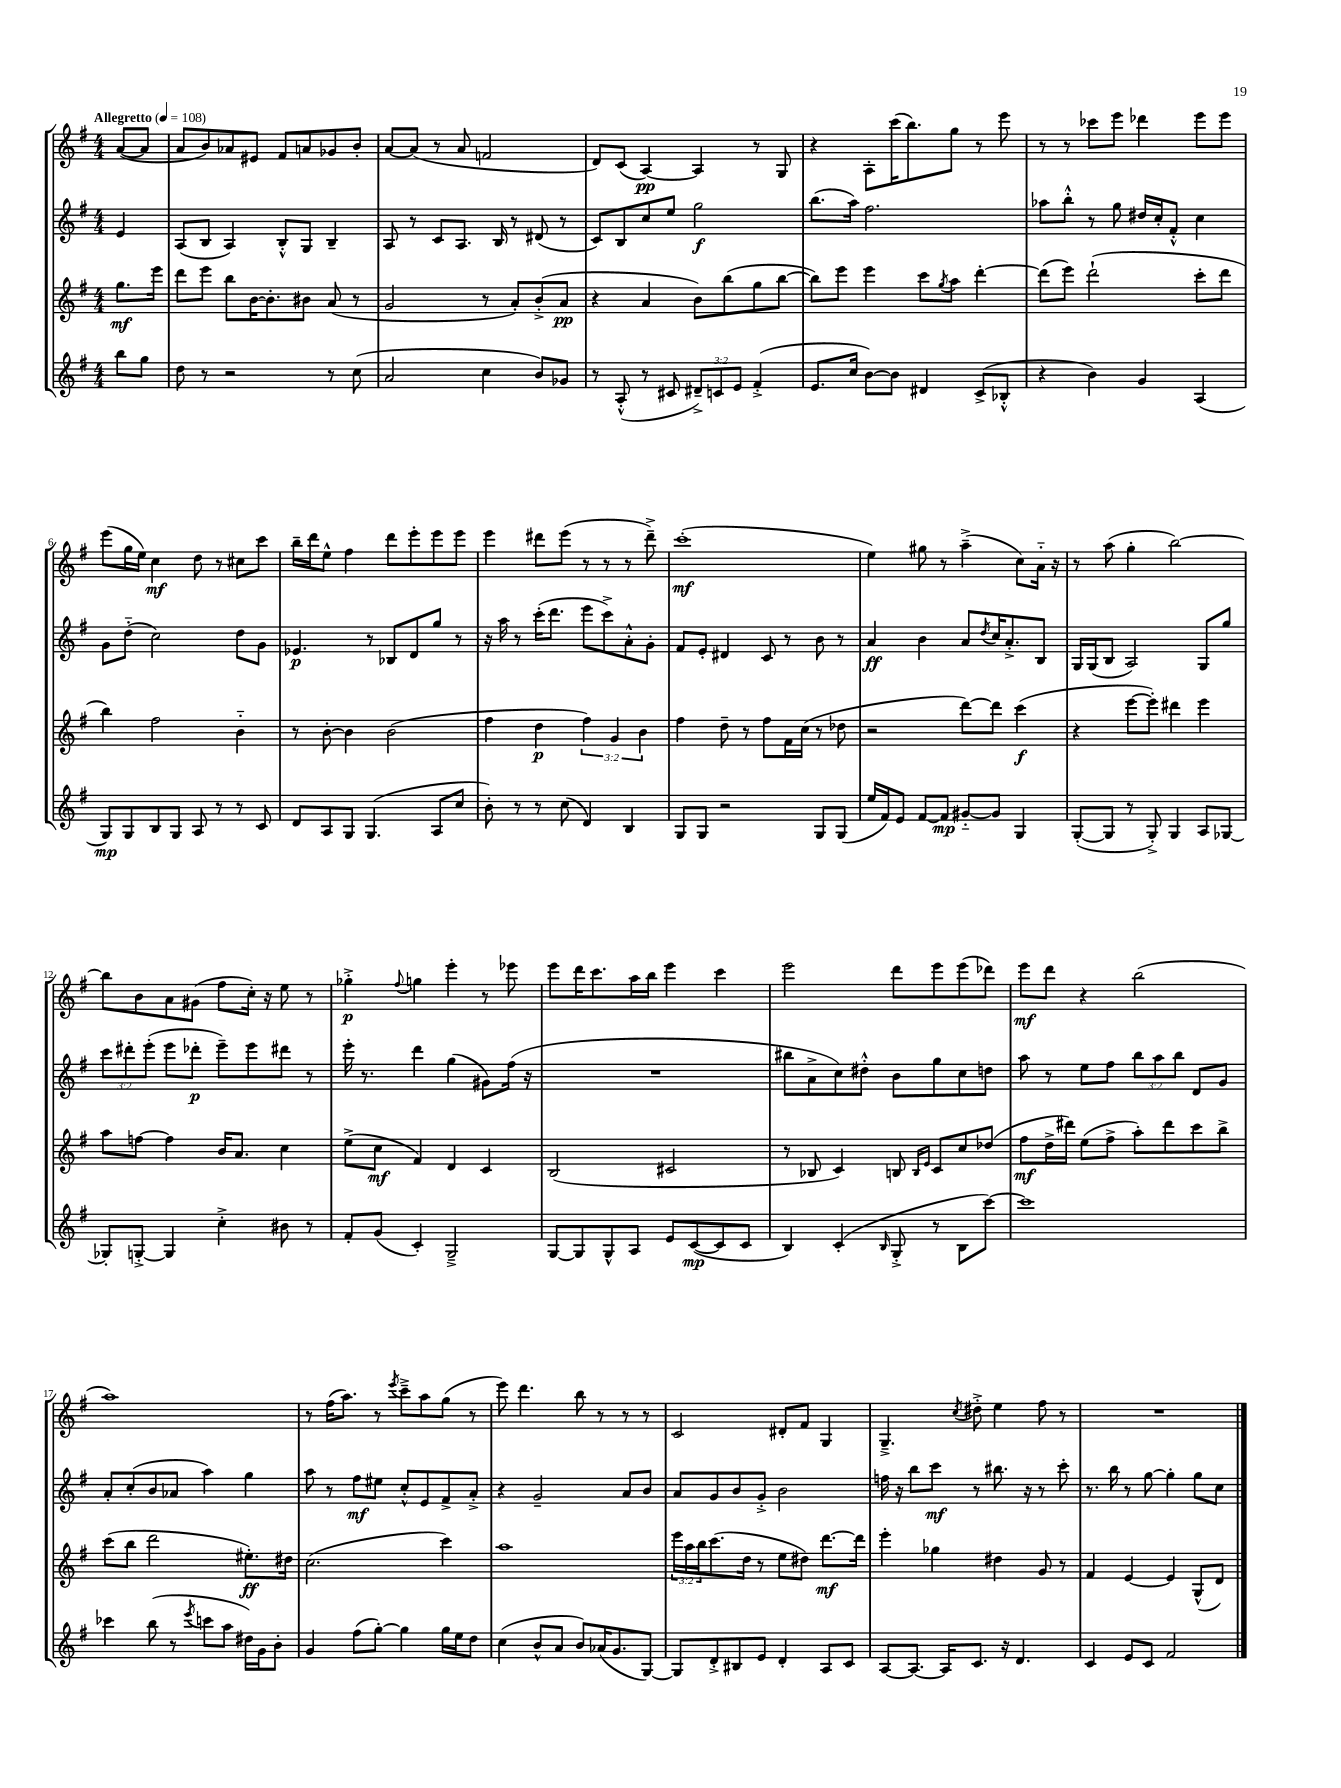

**kern	**dynam	**kern	**dynam	**kern	**dynam	**kern	**dynam
*part4	*part4	*part3	*part3	*part2	*part2	*part1	*part1
*staff4	*staff4	*staff3	*staff3	*staff2	*staff2	*staff1	*staff1
*clefG2	*	*clefG2	*	*clefG2	*	*clefG2	*
*k[f#]	*	*k[f#]	*	*k[f#]	*	*k[f#]	*
*M4/4	*	*M4/4	*	*M4/4	*	*M4/4	*
*MM108	*	*MM108	*	*MM108	*	*MM108	*
=	=	=	=	=	=	=	=
!	!	!	!	!	!	!LO:TX:a:B:t=Allegretto	!
8bb\L	.	8.gg\L	mf	4e/	.	([8a/L	.
8gg\J	.	.	.	.	.	8a/J]	.
.	.	16eee\Jk	.	.	.	.	.
=1	=1	=1	=1	=1	=1	=1	=1
8dd\	.	8ddd\L	.	(8A/L	.	8a/L	.
8r	.	8eee\J	.	8B/J	.	8b/)	.
2r	.	8bb\L	.	4A/)	.	8a-X/	.
.	.	[16b\K	.	.	.	8e#X/J	.
.	.	8.b'\]	.	.	.	.	.
.	.	.	.	8B'^^/L	.	8f#/L	.
.	.	8b#X\J	.	8G/J	.	8an/	.
8r	.	(8a/	.	4B~/	.	8g-X/	.
(8cc\	.	8r	.	.	.	8b'/J	.
=2	=2	=2	=2	=2	=2	=2	=2
2a/	.	2g/	.	8A/	.	[8a/L	.
.	.	.	.	8r	.	(8a/J]	.
.	.	.	.	8c/L	.	8r	.
.	.	.	.	8.A/J	.	8a/	.
4cc\	.	8r	.	.	.	2fn/	.
.	.	.	.	16B/	.	.	.
.	.	8a'/L)	.	8r	.	.	.
8b/L)	.	(8b'^/	.	(8d#X/	.	.	.
8g-X/J	.	8a/J	pp	8r	.	.	.
=3	=3	=3	=3	=3	=3	=3	=3
8r	.	4r	.	8c/L)	.	8d/L)	.
(8A'^^/	.	.	.	8B/	.	(8c/J	.
8r	.	4a/	.	8cc/	.	[4A/)	pp
8c#X/	.	.	.	8ee/J	.	.	.
12d#X~^/L)	.	8b\L)	.	2gg\	f	4A/]	.
12cn/	.	.	.	.	.	.	.
.	.	(8bb\	.	.	.	.	.
12e/J	.	.	.	.	.	.	.
(4f#'^/	.	8gg\	.	.	.	8r	.
.	.	[8bb\J	.	.	.	8G/	.
=4	=4	=4	=4	=4	=4	=4	=4
8.e/L	.	8bb\L])	.	(8.bb\L	.	4r	.
.	.	8eee\J	.	.	.	.	.
16cc/Jk	.	.	.	16aa\Jk)	.	.	.
[8b\L)	.	4eee\	.	2.ff#\	.	8A'\L	.
8b\J]	.	.	.	.	.	(16ccc\K	.
.	.	.	.	.	.	8.bb\)	.
4d#X/	.	8ccc\L	.	.	.	.	.
.	.	8qgg/	.	.	.	.	.
.	.	8aa\J	.	.	.	8gg\J	.
(8c^/L	.	[4ddd'\	.	.	.	8r	.
8B-X'^^/J	.	.	.	.	.	8eee\	.
=5	=5	=5	=5	=5	=5	=5	=5
4r	.	(8ddd\L]	.	8aa-X\L	.	8r	.
.	.	8eee\J)	.	8bb'^^\J	.	8r	.
4b\)	.	(2ddd`\	.	8r	.	8ccc-X\L	.
.	.	.	.	8gg\	.	8eee\J	.
4g/	.	.	.	16dd#X/LL	.	4ddd-X\	.
.	.	.	.	16cc'/J	.	.	.
.	.	.	.	8f#'^^/J	.	.	.
(4A/	.	8ccc'\L	.	4cc\	.	8eee\L	.
.	.	8ddd\J	.	.	.	8eee\J	.
!!LO:LB:g=z
=6	=6	=6	=6	=6	=6	=6	=6
8G/L)	mp	4bb\)	.	8g\L	.	(8eee\L	.
8G/	.	.	.	(8dd\J	.	16gg\L	.
.	.	.	.	.	.	16ee\JJ)	.
8B/	.	2ff#\	.	2cc\)	.	4cc\	mf
8G/J	.	.	.	.	.	.	.
8A/	.	.	.	.	.	8dd\	.
8r	.	.	.	.	.	8r	.
8r	.	4b\	.	8dd\L	.	8cc#X\L	.
8c/	.	.	.	8g\J	.	8ccc\J	.
=7	=7	=7	=7	=7	=7	=7	=7
8d/L	.	8r	.	4.e-X/	p	16bb~\LL	.
.	.	.	.	.	.	16ddd\J	.
8A/	.	[8b'\	.	.	.	8ee^^\J	.
8G/J	.	4b\]	.	.	.	4ff#\	.
(4.G/	.	.	.	8r	.	.	.
.	.	(2b\	.	8B-X/L	.	8ddd\L	.
.	.	.	.	8d/	.	8eee'\	.
8A/L	.	.	.	8gg/J	.	8eee\	.
8cc/J	.	.	.	8r	.	8eee\J	.
=8	=8	=8	=8	=8	=8	=8	=8
8b'\)	.	4ff#\	.	16r	.	4eee\	.
.	.	.	.	16aa\	.	.	.
8r	.	.	.	8r	.	.	.
8r	.	4dd\	p	(16ccc'\KL	.	8ddd#X\L	.
.	.	.	.	8.ddd\J	.	.	.
(8cc\	.	.	.	.	.	(8eee\J	.
4d/)	.	6ff#\)	.	8eee\L	.	8r	.
.	.	.	.	8ccc^\)	.	8r	.
.	.	6g/	.	.	.	.	.
4B/	.	.	.	8a'^^\	.	8r	.
.	.	6b\	.	.	.	.	.
.	.	.	.	8g'\J	.	8ddd#~^\)	.
=9	=9	=9	=9	=9	=9	=9	=9
8G/L	.	4ff#\	.	8f#/L	.	(1ccc'	mf
8G/J	.	.	.	8e'/J	.	.	.
2r	.	8dd~\	.	4d#X/	.	.	.
.	.	8r	.	.	.	.	.
.	.	8ff#\L	.	8c/	.	.	.
.	.	16f#\L	.	8r	.	.	.
.	.	(16cc\JJ	.	.	.	.	.
8G/L	.	8r	.	8b\	.	.	.
(8G/J	.	8dd-X\	.	8r	.	.	.
=10	=10	=10	=10	=10	=10	=10	=10
16ee/LL	.	2r	.	4a/	ff	4ee\)	.
16f#/J)	.	.	.	.	.	.	.
8e/J	.	.	.	.	.	.	.
[8f#/L	.	.	.	4b\	.	8gg#X\	.
8f#/J]	mp	.	.	.	.	8r	.
[8g#X/L	.	[8ddd\L)	.	8a/L	.	(4aa~^\	.
.	.	.	.	8qdd/	.	.	.
8g#/J]	.	8ddd\J]	.	16cc/K	.	.	.
.	.	.	.	8.a'^/	.	.	.
4G/	.	(4ccc\	f	.	.	8cc\L)	.
.	.	.	.	8B/J	.	16a\Jk	.
.	.	.	.	.	.	16r	.
=11	=11	=11	=11	=11	=11	=11	=11
([8G'/L	.	4r	.	16G/LL	.	8r	.
.	.	.	.	(16G/J	.	.	.
8G/J]	.	.	.	8B/J	.	(8aa\	.
8r	.	[8eee\L	.	2A/)	.	4gg'\	.
8G'^/)	.	8eee'\J])	.	.	.	.	.
4G/	.	4ddd#X\	.	.	.	[2bb\)	.
8A/L	.	4eee\	.	8G/L	.	.	.
[8G-X/J	.	.	.	8gg/J	.	.	.
!!LO:LB:g=z
=12	=12	=12	=12	=12	=12	=12	=12
8G-X'/L]	.	8aa\L	.	12ccc\L	.	8bb\L]	.
.	.	.	.	12ddd#X'\	.	.	.
[8Gn'^/J	.	[8ffn\J	.	.	.	8b\	.
.	.	.	.	(12eee'\J	.	.	.
4G/]	.	4ff\]	.	8eee\L	.	8a\	.
.	.	.	.	8ddd-X'\J	p	(8g#X\J	.
4cc'^\	.	16b/KL	.	8eee~\L)	.	8ff#\L	.
.	.	8.a/J	.	.	.	.	.
.	.	.	.	8eee\	.	16cc'\Jk)	.
.	.	.	.	.	.	16r	.
8b#X\	.	4cc\	.	8ddd#X\J	.	8ee\	.
8r	.	.	.	8r	.	8r	.
=13	=13	=13	=13	=13	=13	=13	=13
8f#'/L	.	(8ee^\L	.	16eee'\	.	4gg-X'^\	p
.	.	.	.	8.r	.	.	.
(8g/J	.	8cc\J	mf	.	.	.	.
.	.	.	.	.	.	8qqff#/	.
4c'/)	.	4f#/)	.	4ddd\	.	4ggn\	.
2G~^/	.	4d/	.	(4gg\	.	4eee'\	.
.	.	4c/	.	8g#X\L)	.	8r	.
.	.	.	.	(16ff#\Jk	.	8eee-X\	.
.	.	.	.	16r	.	.	.
=14	=14	=14	=14	=14	=14	=14	=14
[8G/L	.	(2B/	.	1r	.	8eee\L	.
8G/]	.	.	.	.	.	16ddd\K	.
.	.	.	.	.	.	8.ccc\	.
8G^^/	.	.	.	.	.	.	.
8A/J	.	.	.	.	.	16aa\L	.
.	.	.	.	.	.	16bb\JJ	.
8e/L	.	2c#X/	.	.	.	4eee\	.
([8c/	mp	.	.	.	.	.	.
8c/]	.	.	.	.	.	4ccc\	.
8c/J	.	.	.	.	.	.	.
=15	=15	=15	=15	=15	=15	=15	=15
4B/)	.	8r	.	8bb#X\L	.	2eee\	.
.	.	8B-X/	.	8a^\	.	.	.
(4c'/	.	4c/)	.	8cc\)	.	.	.
.	.	.	.	8dd#X'^^\J	.	.	.
16qqB/	.	.	.	.	.	.	.
8G'^/	.	8Bn/	.	8b\L	.	8ddd\L	.
.	.	16qqB/LL	.	.	.	.	.
.	.	16qqe/JJ	.	.	.	.	.
8r	.	8c/L	.	8gg\	.	8eee\	.
8B\L	.	8cc/	.	8cc\	.	(8eee\	.
[8ccc\J)	.	(8dd-X/J	.	8ddn\J	.	8ddd-X\J)	.
=16	=16	=16	=16	=16	=16	=16	=16
1ccc]	.	8ff#\L	mf	8aa\	.	8eee\L	mf
.	.	16dd^\L	.	8r	.	8ddd\J	.
.	.	16ddd#X\JJ)	.	.	.	.	.
.	.	(8ee\L	.	8ee\L	.	4r	.
.	.	8ff#^\J	.	8ff#\J	.	.	.
.	.	8aa'\L)	.	12bb\L	.	(2bb\	.
.	.	.	.	12aa\	.	.	.
.	.	8ddd#\	.	.	.	.	.
.	.	.	.	12bb\J	.	.	.
.	.	8ccc\	.	8d/L	.	.	.
.	.	8bb^\J	.	8g/J	.	.	.
!!LO:LB:g=z
=17	=17	=17	=17	=17	=17	=17	=17
4ccc-X\	.	(8ccc\L	.	8a'/L	.	1aa)	.
.	.	8bb\J	.	(8cc'/	.	.	.
(8bb\	.	2ddd\	.	8b/	.	.	.
8r	.	.	.	8a-X/J	.	.	.
8qeee/	.	.	.	.	.	.	.
8cccn\L	.	.	.	4aa\)	.	.	.
8aa\J	.	.	.	.	.	.	.
16dd#X\LL)	.	8.ee#X'\L)	ff	4gg\	.	.	.
16g\J	.	.	.	.	.	.	.
8b'\J	.	.	.	.	.	.	.
.	.	16dd#X\Jk	.	.	.	.	.
=18	=18	=18	=18	=18	=18	=18	=18
4g/	.	(2.cc\	.	8aa\	.	8r	.
.	.	.	.	8r	.	(16ff#\KL	.
.	.	.	.	.	.	8.aa\J)	.
(8ff#\L	.	.	.	8ff#\L	mf	.	.
[8gg'\J)	.	.	.	8ee#X\J	.	8r	.
.	.	.	.	.	.	8qeee/	.
4gg\]	.	.	.	8cc'^^/L	.	8ccc~^\L	.
.	.	.	.	8e/	.	8aa\	.
16gg\LL	.	4ccc\)	.	8f#^/	.	(8gg\J	.
16ee\J	.	.	.	.	.	.	.
8dd\J	.	.	.	8a'^/J	.	8r	.
=19	=19	=19	=19	=19	=19	=19	=19
(4cc\	.	1aa	.	4r	.	8eee\)	.
.	.	.	.	.	.	4.ddd\	.
8b^^/L	.	.	.	2g~/	.	.	.
8a/J	.	.	.	.	.	.	.
8b/L)	.	.	.	.	.	8bb\	.
(16a-X/K	.	.	.	.	.	8r	.
8.g/	.	.	.	.	.	.	.
.	.	.	.	8a/L	.	8r	.
[8G/J)	.	.	.	8b/J	.	8r	.
=20	=20	=20	=20	=20	=20	=20	=20
8G/L]	.	24eee\LL	.	8a/L	.	2c/	.
.	.	24aa\	.	.	.	.	.
.	.	24bb\J	.	.	.	.	.
8d'^/	.	(8.ccc\	.	8g/	.	.	.
8B#X/	.	.	.	8b/	.	.	.
.	.	16dd\Jk	.	.	.	.	.
8e/J	.	8r	.	8g'^/J	.	.	.
4d'/	.	8ee\L	.	2b\	.	8d#X'/L	.
.	.	8dd#X\J)	.	.	.	8f#/J	.
8A/L	.	[8.ddd\L	mf	.	.	4G/	.
8c/J	.	.	.	.	.	.	.
.	.	16ddd\Jk]	.	.	.	.	.
=21	=21	=21	=21	=21	=21	=21	=21
[8A/L	.	4eee'\	.	16ffn\	.	4.G~^/	.
.	.	.	.	16r	.	.	.
8.A/J_	.	.	.	8bb\L	.	.	.
.	.	4gg-X\	.	8ccc\J	mf	.	.
16A/KL]	.	.	.	.	.	.	.
.	.	.	.	.	.	8qcc/	.
8.c/J	.	.	.	8r	.	8dd#X'^\	.
.	.	4dd#X\	.	8.bb#X\	.	4ee\	.
16r	.	.	.	.	.	.	.
4.d/	.	.	.	.	.	.	.
.	.	.	.	16r	.	.	.
.	.	8g/	.	8r	.	8ff#\	.
.	.	8r	.	8ccc'\	.	8r	.
=22	=22	=22	=22	=22	=22	=22	=22
4c/	.	4f#/	.	8.r	.	1r	.
.	.	.	.	16bb\	.	.	.
8e/L	.	[4e/	.	8r	.	.	.
8c/J	.	.	.	[8gg\	.	.	.
2f#/	.	4e/]	.	4gg'\]	.	.	.
.	.	(8G^^/L	.	8gg\L	.	.	.
.	.	8d/J)	.	8cc\J	.	.	.
==	==	==	==	==	==	==	==
*-	*-	*-	*-	*-	*-	*-	*-
